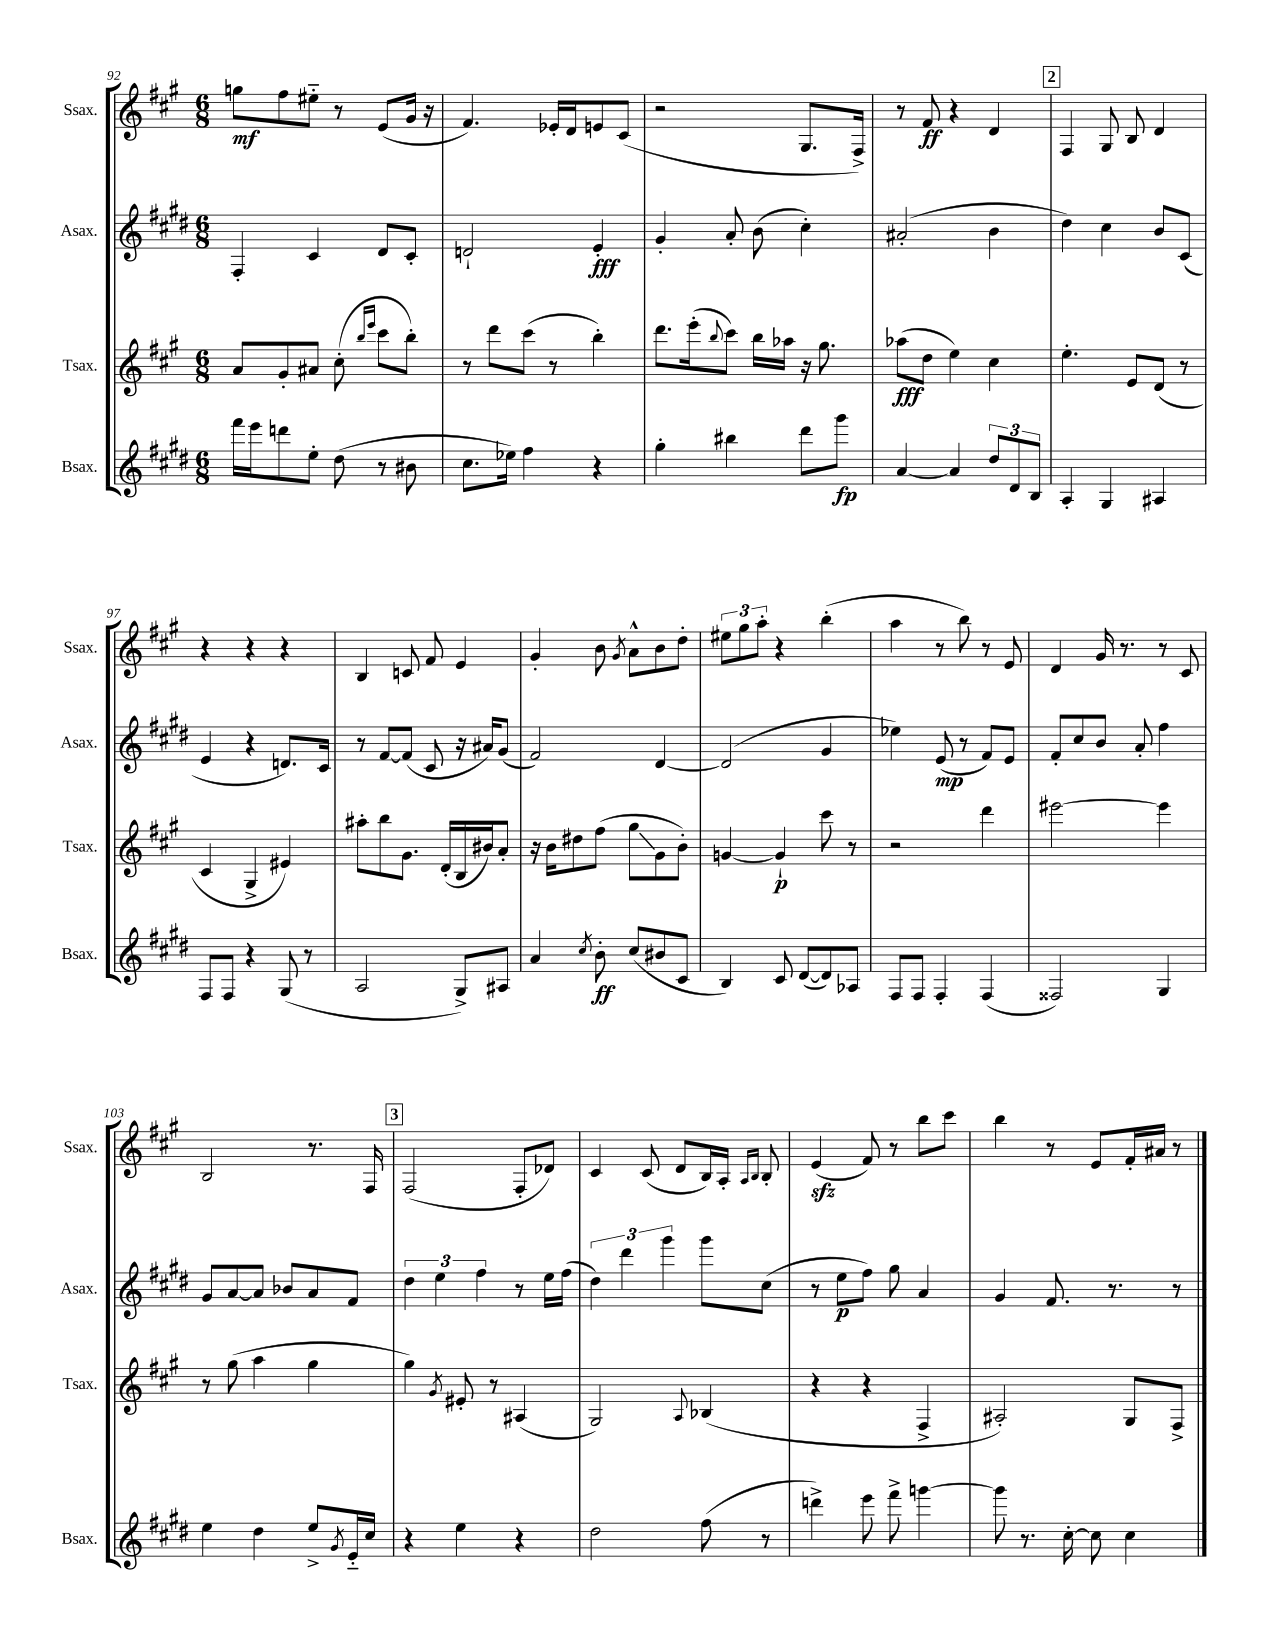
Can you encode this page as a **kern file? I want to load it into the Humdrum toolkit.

**kern	**kern	**kern	**kern
*staff4	*staff3	*staff2	*staff1
*clefG2	*clefG2	*clefG2	*clefG2
*k[f#c#g#d#]	*k[f#c#g#]	*k[f#c#g#d#]	*k[f#c#g#]
*M6/8	*M6/8	*M6/8	*M6/8
16fff#\LL	8a/L	4F#'/	8gg\L
16eee\J	.	.	.
8ddd\	8g#'/	.	8ff#\
8ee'\J	8a#/J	4c#/	8ee#'~\J
(8dd#\	(8cc#'\	.	8r
.	16qqbb/LL	.	.
.	16qqeee/JJ	.	.
8r	8ccc#\L	8d#/L	(8e/L
8b#\	8bb'\J)	8c#'/J	16g#/Jk
.	.	.	16r
=	=	=	=
8.cc#\L	8r	2d`/	4.f#/)
.	8ddd\L	.	.
16ee-\Jk)	.	.	.
4ff#\	(8ccc#\J	.	.
.	8r	.	16e-'/LL
.	.	.	16d/J
4r	4bb'\)	4e'/	8e/
.	.	.	(8c#/J
=	=	=	=
4gg#'\	8.ddd\L	4g#'/	2r
.	(16eee'\k	.	.
.	8qqbb/	.	.
4bb#\	8ccc#\J)	8a'/	.
.	16bb\LL	(8b\	.
.	16aa-\JJ	.	.
8ddd#\L	16r	4cc#'\)	8.G#/L
.	8.gg#\	.	.
8ggg#\J	.	.	.
.	.	.	16F#^/Jk)
=	=	=	=
[4a/	(8aa-\L	(2a#'/	8r
.	8dd\J	.	8f#/
4a/]	4ee\)	.	4r
12dd#/L	4cc#\	4b\	4d/
12d#/	.	.	.
12B/J	.	.	.
=	=	=	=
4A'/	4.ee'\	4dd#\)	4F#/
4G#/	.	4cc#\	8G#/
.	8e/L	.	8B/
4A#/	(8d/J	8b/L	4d/
.	8r	(8c#/J	.
=	=	=	=
8F#/L	4c#/	4e/	4r
8F#/J	.	.	.
4r	4G#^/	4r	4r
(8G#/	4e#/)	8.d/L)	4r
8r	.	.	.
.	.	16c#/Jk	.
=	=	=	=
2A/	8aa#'\L	8r	4B/
.	8bb\	[8f#/L	.
.	8.g#\J	(8f#/]J	8c/
.	.	8c#/	8f#/
.	(16d'/LL	.	.
8G#^/L)	16B/	16r	4e/
.	16b#/J)	16a#/LK)	.
8A#/J	8a'/J	(8g#/J	.
=	=	=	=
4a/	16r	2f#/)	4g#'/
.	16b\LK	.	.
.	8dd#\	.	.
8qcc#/	.	.	.
8b'\	(8ff#\J	.	8b\
.	.	.	8qg#/
(8cc#/L	8gg#\L	.	8a^^\L
8b#/	8g#\	[4d#/	8b\
8c#/J	8b'\J)	.	8dd'\J
=	=	=	=
4B/)	[4g/	(2d#/]	12ee#\L
.	.	.	12gg#\
.	.	.	12aa'\J
8c#/	4g`/]	.	4r
([8d#/L	.	.	.
8d#/])	8ccc#\	4g#/	(4bb'\
8A-/J	8r	.	.
=	=	=	=
8F#/L	2r	4ee-\)	4aa\
8F#/J	.	.	.
4F#'/	.	(8e/	8r
.	.	8r	8bb\)
(4F#/	4ddd\	8f#/L)	8r
.	.	8e/J	8e/
=	=	=	=
2F##/)	[2eee#\	8f#'/L	4d/
.	.	8cc#/	.
.	.	8b/J	16g#/
.	.	.	8.r
.	.	8a'/	.
4G#/	4eee#\]	4ff#\	8r
.	.	.	8c#/
=	=	=	=
4ee\	8r	8g#/L	2B/
.	(8gg#\	[8a/	.
4dd#\	4aa\	8a/]J	.
.	.	8b-/L	.
8ee^/L	4gg#\	8a/	8.r
8qg#/	.	.	.
16e'~/L	.	8f#/J	.
16cc#/JJ	.	.	16F#/
=	=	=	=
4r	4gg#\)	6dd#\	(2F#/
.	.	6ee\	.
.	8qg#/	.	.
4ee\	8e#'/	.	.
.	.	6ff#\	.
.	8r	.	.
4r	(4A#/	8r	8F#'/L
.	.	16ee\LL	8d-/J)
.	.	(16ff#\JJ	.
=	=	=	=
2dd#\	2G#/)	6dd#\)	4c#/
.	.	6ddd#\	.
.	.	.	(8c#/
.	.	6ggg#\	.
.	.	.	8d/L
.	8qqA/	.	.
(8ff#\	(4B-/	8ggg#\L	16B/L)
.	.	.	16A'/JJ
.	.	.	16qqA/LL
.	.	.	16qqB/JJ
8r	.	(8cc#\J	8B'/
=	=	=	=
4ddd^\)	4r	8r	(4e/
.	.	8ee\L	.
8eee\	4r	8ff#\J)	8f#/)
8fff#^\	.	8gg#\	8r
[4ggg\	4F#^/	4a/	8bb\L
.	.	.	8ccc#\J
=	=	=	=
8ggg\]	2A#'/)	4g#/	4bb\
8.r	.	.	.
.	.	8.f#/	8r
[16cc#'\	.	.	.
8cc#\]	.	.	8e/L
.	.	8.r	.
4cc#\	8G#/L	.	16f#'/L
.	.	.	16a#/JJ
.	8F#^/J	8r	8r
==	==	==	==
*-	*-	*-	*-
